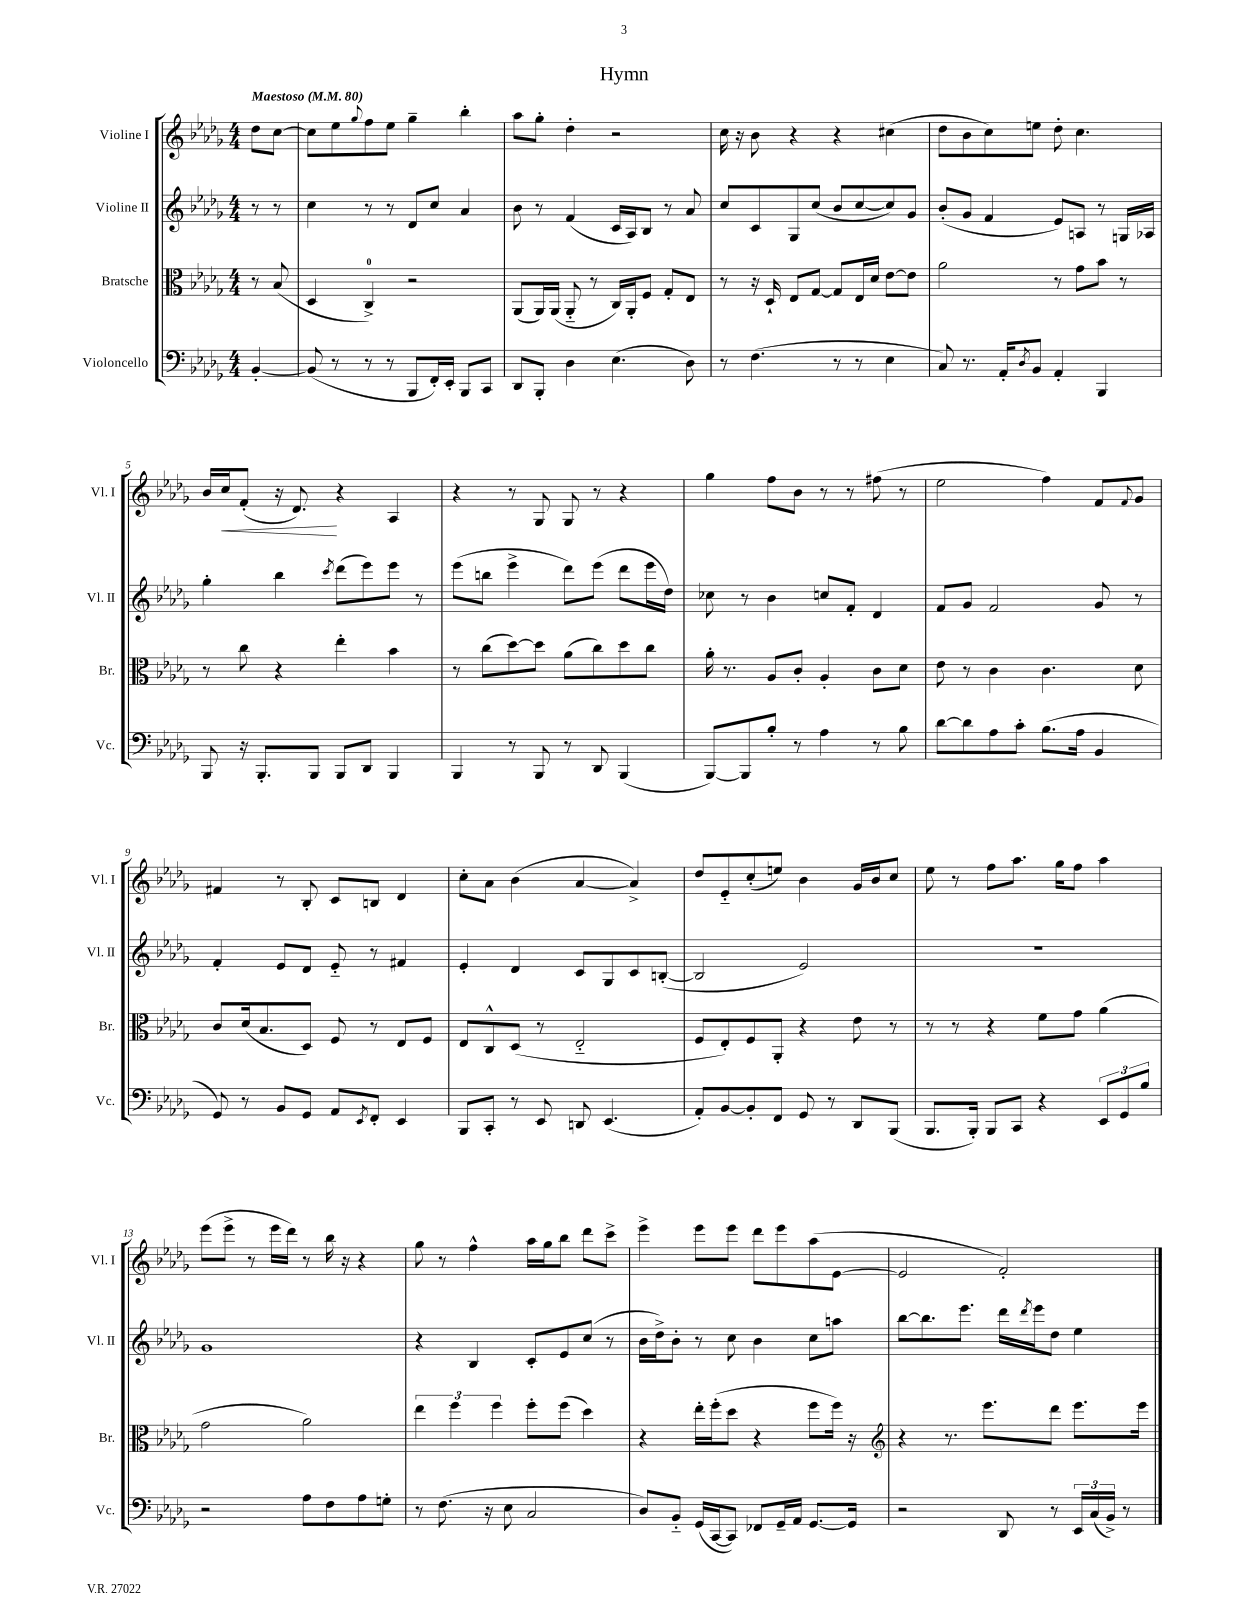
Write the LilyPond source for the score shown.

\header { title = "Hymn" }
<<
\new StaffGroup <<
\new Staff = "s0" \with { instrumentName = "Violine I" shortInstrumentName = "Vl. I" } {
    \clef treble \key des \major \numericTimeSignature \time 4/4 \partial 4 \tempo "Maestoso" 4 = 80
    des''8 c''8~ |
    c''8 ees''8 \appoggiatura { ges''8 } f''8 ees''8 ges''4-- bes''4-. |
    aes''8 ges''8-. des''4-. r2 |
    c''16 r16 bes'8 r4 r4 cis''4( |
    des''8 bes'8 c''8) e''8 des''8-. c''4. |
    bes'16 c''16\< f'8-.( r16 des'8.\!) r4 aes4 |
    r4 r8 ges8 ges8 r8 r4 |
    ges''4 f''8 bes'8 r8 r8 fis''8( r8 |
    ees''2 f''4) f'8 \appoggiatura { f'8 } ges'8 |
    fis'4 r8 bes8-. c'8 b8 des'4 |
    c''8-. aes'8 bes'4( aes'4~ aes'4->) |
    des''8 ees'8-_ c''8-.( e''8) bes'4 ges'16 bes'16 c''8 |
    ees''8 r8 f''8 aes''8. ges''16 f''8 aes''4 |
    ees'''8( ees'''8-> r8 ees'''16 des'''16) r8 bes''16 r16 r4 |
    ges''8 r8 f''4-^ aes''16 ges''16 bes''8 des'''8 c'''8-> |
    ees'''4-> ees'''8 ees'''8 des'''8 ees'''8 aes''8( ees'8~ |
    ees'2 f'2-.) \bar "|." |
}
\new Staff = "s1" \with { instrumentName = "Violine II" shortInstrumentName = "Vl. II" } {
    \clef treble \key des \major \numericTimeSignature \time 4/4 \partial 4
    r8 r8 |
    c''4 r8 r8 des'8 c''8 aes'4 |
    bes'8 r8 f'4( c'16 aes16) bes8 r8 aes'8 |
    c''8 c'8 ges8 c''8( bes'8 c''8~ c''8) ges'8 |
    bes'8-.( ges'8 f'4 ees'8) a8 r8 g16 aes16 |
    ges''4-. bes''4 \acciaccatura { c'''8 } des'''8( ees'''8) ees'''8 r8 |
    ees'''8( b''8 ees'''4-> des'''8) ees'''8( des'''8 ees'''16 des''16) |
    ces''8 r8 bes'4 c''8 f'8-. des'4 |
    f'8 ges'8 f'2 ges'8 r8 |
    f'4-. ees'8 des'8 ees'8-_ r8 fis'4 |
    ees'4-. des'4 c'8 ges8 c'8 b8~-.( |
    b2 ees'2) |
    R1 |
    ges'1 |
    r4 bes4 c'8-. ees'8 c''8( r8 |
    bes'16 des''16->) bes'8-. r8 c''8 bes'4 c''8 a''8 |
    bes''8~ bes''8. ees'''8. des'''16 \acciaccatura { des'''8 } ees'''16 des''8 ees''4 \bar "|." |
}
\new Staff = "s2" \with { instrumentName = "Bratsche" shortInstrumentName = "Br." } {
    \clef alto \key des \major \numericTimeSignature \time 4/4 \partial 4
    r8 bes8( |
    des4 c4-0->) r2 |
    aes,8( aes,16) aes,16( aes,8-_ r8 c16) aes,16-. f8 ges8-. ees8 |
    r8 r16 des16-! ees8 ges8~ ges8 ees16 des'16 ees'8~ ees'8 |
    aes'2 r8 ges'8 bes'8 r8 |
    r8 c''8 r4 ees''4-. bes'4 |
    r8 c''8( des''8~) des''8 aes'8( c''8) des''8 c''8 |
    aes'16-. r8. aes8 c'8-. aes4-. c'8 des'8 |
    ees'8 r8 c'4 c'4. des'8 |
    c'8 des'16( bes8. des8) f8 r8 ees8 f8 |
    ees8 c8-^ des8( r8 ees2-_ |
    f8 ees8-.) f8 aes,8-. r4 ees'8 r8 |
    r8 r8 r4 f'8 ges'8 aes'4( |
    ges'2 aes'2) |
    \tuplet 3/2 { ees''4 f''4 f''4 } f''8-. f''8( des''4) |
    r4 ees''16-. f''16-.( des''8 r4 f''8 f''16) r16 |
    \clef treble r4 r8. ees'''8. des'''8 ees'''8. ees'''16 \bar "|." |
}
\new Staff = "s3" \with { instrumentName = "Violoncello" shortInstrumentName = "Vc." } {
    \clef bass \key des \major \numericTimeSignature \time 4/4 \partial 4
    bes,4~-. |
    bes,8( r8 r8 r8 bes,,8 f,16-.) ees,16-. bes,,8 c,8 |
    des,8 bes,,8-. des4 ees4.( des8) |
    r8 f4.( r8 r8 ees4 |
    c8) r8. aes,16-. \acciaccatura { des8 } bes,8 aes,4-. bes,,4 |
    bes,,8 r16 bes,,8.-. bes,,8 bes,,8 des,8 bes,,4 |
    bes,,4 r8 bes,,8 r8 des,8 bes,,4( |
    bes,,8~) bes,,8 bes8-. r8 aes4 r8 bes8 |
    des'8~ des'8 aes8 c'8-. bes8.( aes16 bes,4 |
    ges,8) r8 bes,8 ges,8 aes,8 \acciaccatura { ees,8 } f,8-. ees,4 |
    bes,,8 c,8-. r8 ees,8 d,8 ees,4.( |
    aes,8-.) bes,8~ bes,8-. f,8 ges,8 r8 des,8 bes,,8( |
    bes,,8. bes,,16-.) bes,,8 c,8 r4 \tuplet 3/2 { ees,8 ges,8 bes8 } |
    r2 aes8 f8 aes8 g8-. |
    r8 f8.( r16 ees8 c2 |
    des8) bes,8-_ ges,16( c,16~ c,8) fes,8 ges,16-- aes,16 ges,8.~ ges,16 |
    r2 des,8 r8 \tuplet 3/2 { ees,16 c16( bes,16->) } r8 \bar "|." |
}
>>
>>
